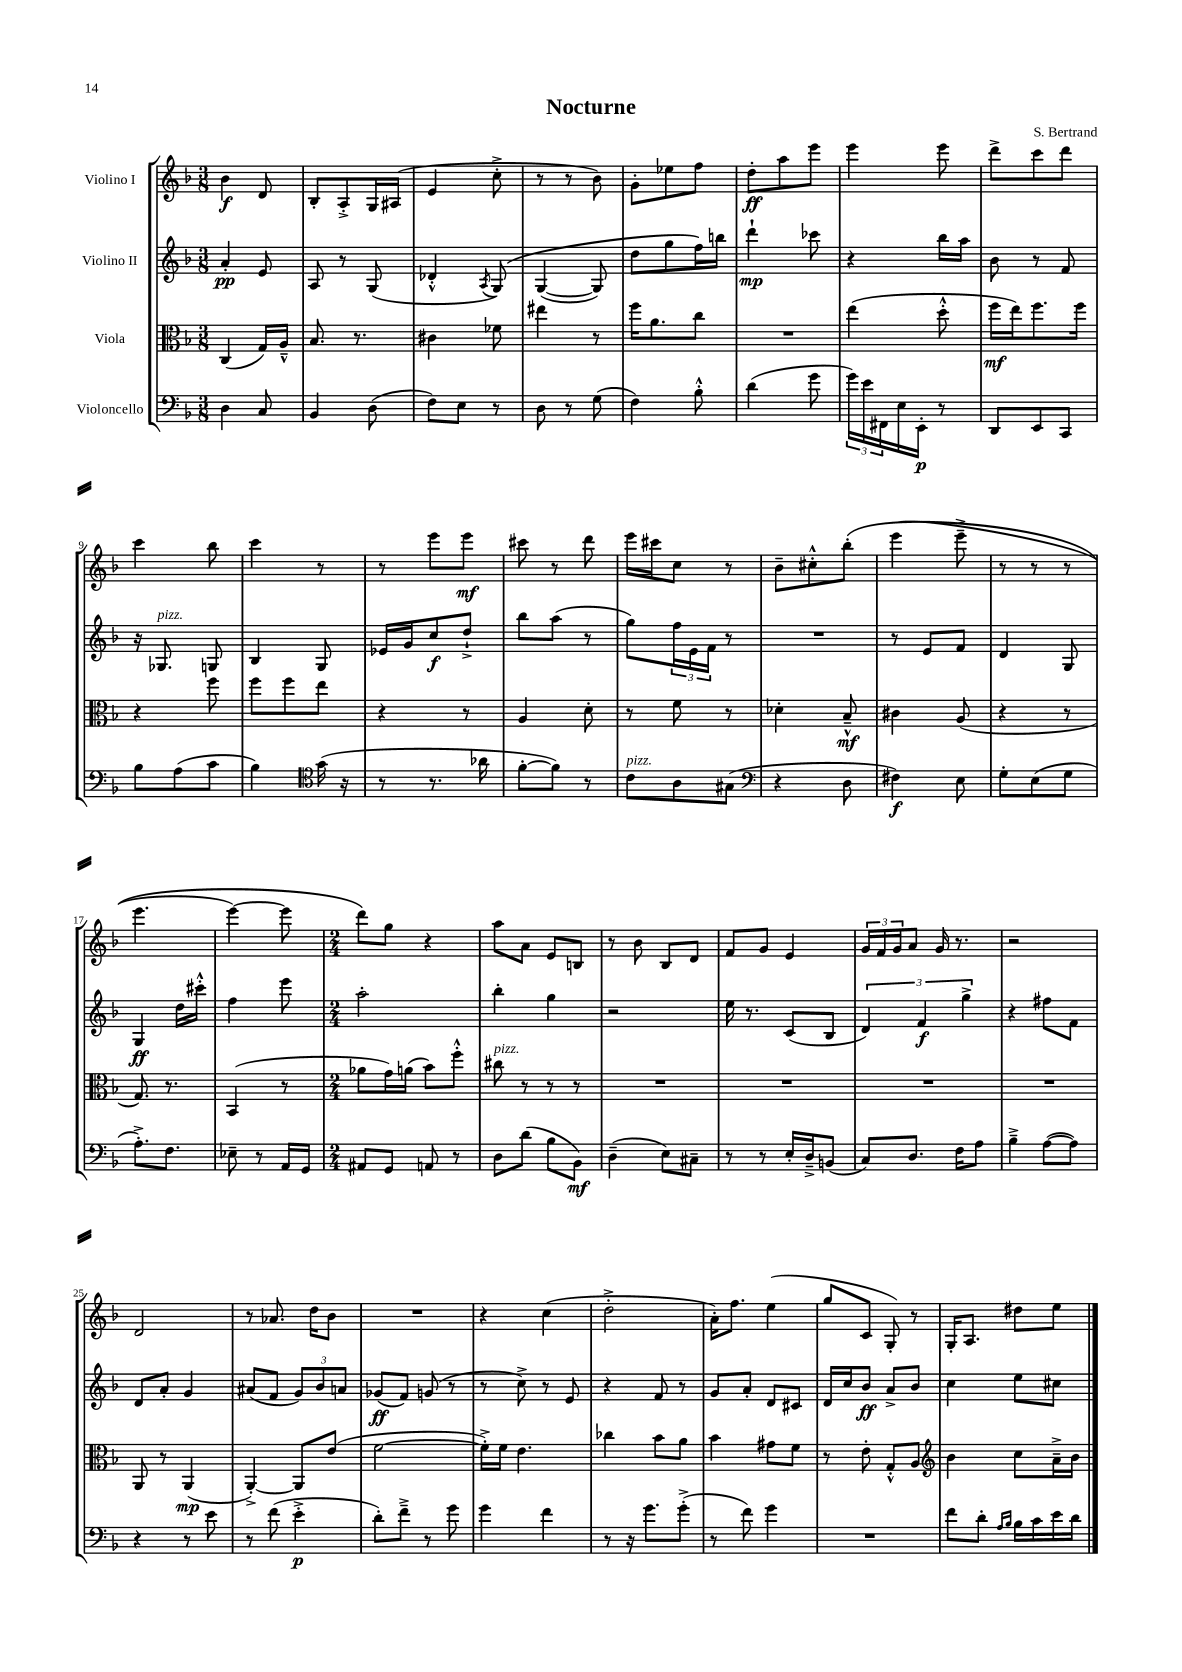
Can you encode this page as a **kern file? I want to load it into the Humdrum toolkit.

**kern	**dynam	**kern	**dynam	**kern	**dynam	**kern	**dynam
*part4	*part4	*part3	*part3	*part2	*part2	*part1	*part1
*staff4	*staff4	*staff3	*staff3	*staff2	*staff2	*staff1	*staff1
*I"Violoncello	*	*I"Viola	*	*I"Violino II	*	*I"Violino I	*
*clefF4	*	*clefC3	*	*clefG2	*	*clefG2	*
*k[b-]	*	*k[b-]	*	*k[b-]	*	*k[b-]	*
*M3/8	*	*M3/8	*	*M3/8	*	*M3/8	*
=1	=1	=1	=1	=1	=1	=1	=1
4D\	.	(4C/	.	4a'/	pp	4b-\	f
8C/	.	16G/LL)	.	8e/	.	8d/	.
.	.	16A~^^/JJ	.	.	.	.	.
=2	=2	=2	=2	=2	=2	=2	=2
4BB-/	.	8.B-/	.	8A/	.	8B-'/L	.
.	.	.	.	8r	.	8A'^/	.
.	.	8.r	.	.	.	.	.
(8D\	.	.	.	(8G/	.	16G/L	.
.	.	.	.	.	.	(16A#X/JJ	.
=3	=3	=3	=3	=3	=3	=3	=3
8F\L)	.	4c#X\	.	4d-X'^^/	.	4e/	.
8E\J	.	.	.	.	.	.	.
.	.	.	.	8qA/	.	.	.
8r	.	8f-X\	.	(8G/)	.	8cc'^\	.
=4	=4	=4	=4	=4	=4	=4	=4
8D\	.	4ee#X\	.	([4G/	.	8r	.
8r	.	.	.	.	.	8r	.
(8G\	.	8r	.	8G/])	.	8b-\)	.
=5	=5	=5	=5	=5	=5	=5	=5
4F\)	.	16ff\KL	.	8dd\L	.	8g'\L	.
.	.	8.a\	.	.	.	.	.
.	.	.	.	8gg\	.	8ee-X\	.
8B-'^^\	.	8cc\J	.	16ff\L)	.	8ff\J	.
.	.	.	.	16bbn\JJ	.	.	.
=6	=6	=6	=6	=6	=6	=6	=6
(4d\	.	4.r	.	4ddd`\	mp	8dd'\L	ff
.	.	.	.	.	.	8aa\	.
8g\	.	.	.	8ccc-X\	.	8eee\J	.
=7	=7	=7	=7	=7	=7	=7	=7
24g\LL)	.	(4ee\	.	4r	.	4eee\	.
24e\	.	.	.	.	.	.	.
24FF#X\	.	.	.	.	.	.	.
16E\	.	.	.	.	.	.	.
16EE'\JJ	p	.	.	.	.	.	.
8r	.	8dd'^^\	.	16bb-\LL	.	8eee\	.
.	.	.	.	16aa\JJ	.	.	.
=8	=8	=8	=8	=8	=8	=8	=8
8DD/L	.	16ff\LL	mf	8b-\	.	8ddd^\L	.
.	.	16ee\J)	.	.	.	.	.
8EE/	.	8.ff\	.	8r	.	8ccc\	.
8CC/J	.	.	.	8f/	.	8ddd\J	.
.	.	16ff\Jk	.	.	.	.	.
!!LO:LB:g=z
=9	=9	=9	=9	=9	=9	=9	=9
8B-\L	.	4r	.	16r	.	4ccc\	.
!	!	!	!	!LO:TX:a:i:t=pizz.	!	!	!
.	.	.	.	8.G-X/	.	.	.
(8A\	.	.	.	.	.	.	.
8c\J	.	8ff\	.	8Gn/	.	8bb-\	.
=10	=10	=10	=10	=10	=10	=10	=10
4B-\)	.	8ff\L	.	4B-/	.	4ccc\	.
.	.	8ff\	.	.	.	.	.
*clefC4	*	*	*	*	*	*	*
(16g\	.	8ee\J	.	8G/	.	8r	.
16r	.	.	.	.	.	.	.
=11	=11	=11	=11	=11	=11	=11	=11
8r	.	4r	.	16e-X/LL	.	8r	.
.	.	.	.	16g/J	.	.	.
8.r	.	.	.	8cc/	f	8eee\L	.
.	.	8r	.	8dd`^/J	.	8eee\J	mf
16a-X\	.	.	.	.	.	.	.
=12	=12	=12	=12	=12	=12	=12	=12
[8f'\L	.	4A/	.	8bb-\L	.	8ccc#X\	.
8f\J])	.	.	.	(8aa\J	.	8r	.
8r	.	8d'\	.	8r	.	8ddd\	.
=13	=13	=13	=13	=13	=13	=13	=13
!LO:TX:a:i:t=pizz.	!	!	!	!	!	!	!
8c\L	.	8r	.	8gg\L)	.	16eee\LL	.
.	.	.	.	.	.	16ccc#X\J	.
8A\	.	8f\	.	24ff\L	.	8cc\J	.
.	.	.	.	24e\	.	.	.
.	.	.	.	24f\JJ	.	.	.
(8G#X\J	.	8r	.	8r	.	8r	.
=14	=14	=14	=14	=14	=14	=14	=14
*clefF4	*	*	*	*	*	*	*
4r	.	4d-X'\	.	4.r	.	8b-~\L	.
.	.	.	.	.	.	8cc#X'^^\	.
8D\	.	8B-~^^/	mf	.	.	(8bb-'\J	.
=15	=15	=15	=15	=15	=15	=15	=15
4F#X\)	f	4c#X\	.	8r	.	(4eee\	.
.	.	.	.	8e/L	.	.	.
8E\	.	(8A/	.	8f/J	.	8eee~^\	.
=16	=16	=16	=16	=16	=16	=16	=16
8G'\L	.	4r	.	4d/	.	8r	.
(8E\	.	.	.	.	.	8r	.
8G\J	.	8r	.	8G/	.	8r	.
!!LO:LB:g=z
=17	=17	=17	=17	=17	=17	=17	=17
8.A'^\L)	.	8.G/)	.	4G/	ff	4.eee\	.
8.F\J	.	8.r	.	.	.	.	.
.	.	.	.	16dd\LL	.	.	.
.	.	.	.	16ccc#X'^^\JJ	.	.	.
=18	=18	=18	=18	=18	=18	=18	=18
8E-X~\	.	(4BB-/	.	4ff\	.	[4eee\)	.
8r	.	.	.	.	.	.	.
16AA/LL	.	8r	.	8eee\	.	8eee\]	.
16GG/JJ	.	.	.	.	.	.	.
=19	=19	=19	=19	=19	=19	=19	=19
*M2/4	*	*M2/4	*	*M2/4	*	*M2/4	*
8AA#X/L	.	8a-X\L	.	2aa'\	.	8ddd\L)	.
8GG/J	.	16g\L)	.	.	.	8gg\J	.
.	.	(16an\JJ	.	.	.	.	.
8AAn/	.	8b-\L)	.	.	.	4r	.
8r	.	8ff'^^\J	.	.	.	.	.
=20	=20	=20	=20	=20	=20	=20	=20
!	!	!LO:TX:a:i:t=pizz.	!	!	!	!	!
8D\L	.	8cc#X\	.	4bb-'\	.	8aa\L	.
(8d\J	.	8r	.	.	.	8a\J	.
8B-\L	.	8r	.	4gg\	.	8e/L	.
8BB-\J)	mf	8r	.	.	.	8Bn/J	.
=21	=21	=21	=21	=21	=21	=21	=21
(4D~\	.	2r	.	2r	.	8r	.
.	.	.	.	.	.	8b-\	.
8E\L)	.	.	.	.	.	8B-/L	.
8C#X~\J	.	.	.	.	.	8d/J	.
=22	=22	=22	=22	=22	=22	=22	=22
8r	.	2r	.	16ee\	.	8f/L	.
.	.	.	.	8.r	.	.	.
8r	.	.	.	.	.	8g/J	.
16E'/LL	.	.	.	(8c/L	.	4e/	.
16D~^/J	.	.	.	.	.	.	.
(8BBn/J	.	.	.	8B-/J	.	.	.
=23	=23	=23	=23	=23	=23	=23	=23
8C/L)	.	2r	.	6d/)	.	24g/LL	.
.	.	.	.	.	.	24f/	.
.	.	.	.	.	.	24g/J	.
8.D/J	.	.	.	.	.	8a/J	.
.	.	.	.	6f/	f	.	.
.	.	.	.	.	.	16g/	.
16F\KL	.	.	.	.	.	8.r	.
.	.	.	.	6gg^\	.	.	.
8A\J	.	.	.	.	.	.	.
=24	=24	=24	=24	=24	=24	=24	=24
4B-~^\	.	2r	.	4r	.	2r	.
([8A\L	.	.	.	8ff#X\L	.	.	.
8A\J])	.	.	.	8f\J	.	.	.
!!LO:LB:g=z
=25	=25	=25	=25	=25	=25	=25	=25
4r	.	8AA/	.	8d/L	.	2d/	.
.	.	8r	.	8a'/J	.	.	.
8r	.	(4AA/	mp	4g/	.	.	.
8e\	.	.	.	.	.	.	.
=26	=26	=26	=26	=26	=26	=26	=26
8r	.	[4AA'^/)	.	(8a#X/L	.	8r	.
(8f\	.	.	.	8f/J	.	8.a-X/	.
4e'^\	p	8AA/L]	.	12g/L)	.	.	.
.	.	.	.	.	.	16dd\KL	.
.	.	.	.	12b-/	.	.	.
.	.	(8e/J	.	.	.	8b-\J	.
.	.	.	.	12an/J	.	.	.
=27	=27	=27	=27	=27	=27	=27	=27
8d'\L)	.	[2f\	.	(8g-X/L	ff	2r	.
8f~^\J	.	.	.	8f/J)	.	.	.
8r	.	.	.	(8gn/	.	.	.
8g\	.	.	.	8r	.	.	.
=28	=28	=28	=28	=28	=28	=28	=28
4g\	.	16f'^\LL])	.	8r	.	4r	.
.	.	16f\JJ	.	.	.	.	.
.	.	4.e\	.	8cc^\)	.	.	.
4f\	.	.	.	8r	.	(4cc\	.
.	.	.	.	8e/	.	.	.
=29	=29	=29	=29	=29	=29	=29	=29
8r	.	4cc-X\	.	4r	.	2dd'^\	.
16r	.	.	.	.	.	.	.
8.g\L	.	.	.	.	.	.	.
.	.	8b-\L	.	8f/	.	.	.
(8g'^\J	.	8a\J	.	8r	.	.	.
=30	=30	=30	=30	=30	=30	=30	=30
8r	.	4b-\	.	8g/L	.	16a'\KL)	.
.	.	.	.	.	.	8.ff\J	.
8f\)	.	.	.	8a'/J	.	.	.
4g\	.	8g#X\L	.	8d/L	.	(4ee\	.
.	.	8f\J	.	8c#X/J	.	.	.
=31	=31	=31	=31	=31	=31	=31	=31
2r	.	8r	.	16d/LL	.	8gg/L	.
.	.	.	.	16cc/J	.	.	.
.	.	8e'\	.	8b-/J	ff	8c/J	.
.	.	8G'^^/L	.	8a^/L	.	8G'/)	.
.	.	8A/J	.	8b-/J	.	8r	.
=32	=32	=32	=32	=32	=32	=32	=32
*	*	*clefG2	*	*	*	*	*
8f\L	.	4b-\	.	4cc\	.	16G'/KL	.
.	.	.	.	.	.	8.A/J	.
8d'\J	.	.	.	.	.	.	.
16qqA/LL	.	.	.	.	.	.	.
16qqB-/JJ	.	.	.	.	.	.	.
16B-\LL	.	8cc\L	.	8ee\L	.	8dd#X\L	.
16c\	.	.	.	.	.	.	.
16e\	.	16a~^\L	.	8cc#X\J	.	8ee\J	.
16d\JJ	.	16b-\JJ	.	.	.	.	.
==	==	==	==	==	==	==	==
*-	*-	*-	*-	*-	*-	*-	*-
